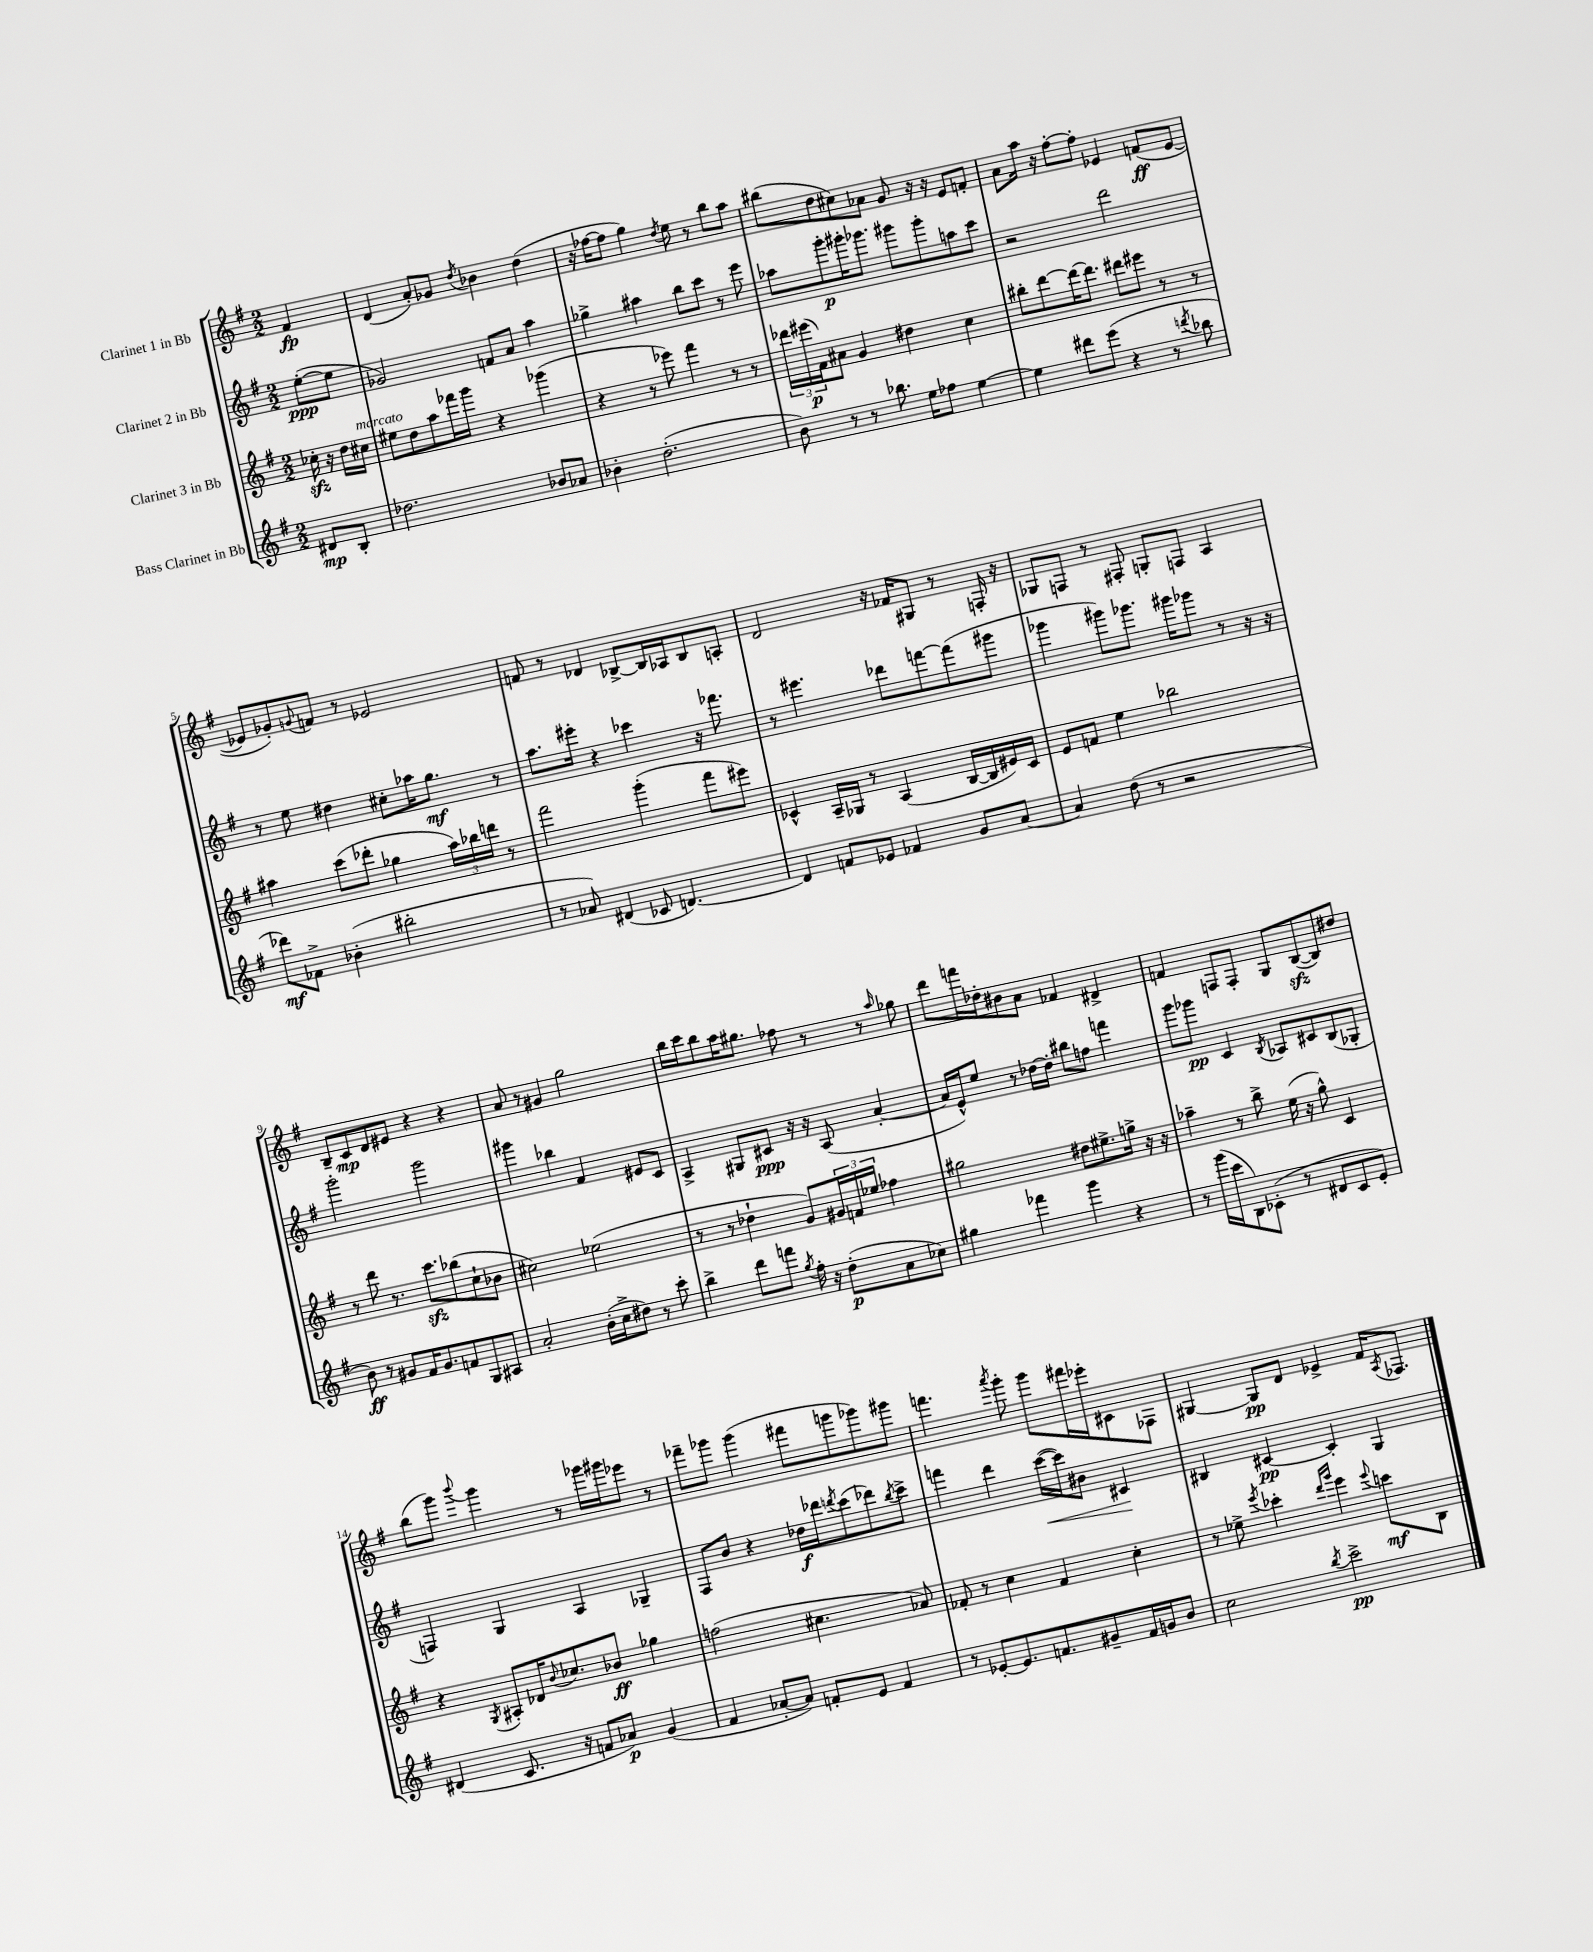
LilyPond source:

<<
\new StaffGroup <<
\new Staff = "s0" \with { instrumentName = "Clarinet 1 in Bb" } {
    \clef treble \key g \major \numericTimeSignature \time 2/2 \partial 4
    fis'4\fp |
    d'4( a'8-.) ges'8 \acciaccatura { d''8 } bes'4 d''4( |
    r16 fes''16~ fes''8 g''4) \acciaccatura { d''8 } e''8 r8 b''8 a''8 |
    bis''8( d''8 cis''8) aes'8 g'8 r16 r16 e'8 f'8-. |
    a'8 a''16 r16 fis''8~-. fis''8-. ees'4 f'8\ff( ees'8~ |
    ees'8 ges'8-.) \appoggiatura { g'8 } f'8 r8 ees'2 |
    f'8 r8 des'4 bes8~-> bes16 aes16 bes8 a8-. |
    d'2 r16 fes'16 gis8 r8 f16-. r16 |
    ges8 f8 r8 fis8-. g8-. f8 a4 |
    b8-- c'8\mp d'8 eis'8 r4 r4 |
    a'8 r8 gis'4 g''2 |
    b''16 c'''16 b''8 a''16 gis''8. fes''8 r8 r8 \grace { a''16 } ges''8 |
    d'''8 f'''16 des''16-. bis'8 a'8 fes'4 dis'4-> |
    f'4 f8 f8-. g8 b8~\sfz( b8) dis''8 |
    b''8( g'''8) \appoggiatura { b'''8 } g'''4 r8 ges'''16 gis'''16 ees'''8 r8 |
    fes'''8-- ges'''8 ges'''4( fis'''8 g'''8 ges'''8) gis'''8 |
    f'''4. \acciaccatura { a'''8 } g'''8-. g'''8 fis'''16 ees'''16-. cis'8 fes8 |
    gis4~ gis8\pp d'8 ees'4-> fis'16 \acciaccatura { a8 } fes8. \bar "|." |
}
\new Staff = "s1" \with { instrumentName = "Clarinet 2 in Bb" } {
    \clef treble \key g \major \numericTimeSignature \time 2/2 \partial 4
    e''8~-.\ppp( e''8 |
    ges'2) f'8 a'8 a''4 |
    ges''4-> ais''4 b''8 c'''8 r8 e'''8 |
    aes''8 g'''8-.\p gis'''16-. ges'''8. gis'''8 gis'''8-. a''8 c'''8 |
    r2 d'''2 |
    r8 e''8 dis''4 cis''8-. aes''16 g''8.\mf r8 |
    a''8. eis'''16-. r4 ces'''4 r16 fes'''8. |
    r8 eis'''4. des'''8 f'''8~ f'''8( gis'''8 |
    ges'''4 gis'''8) ges'''8. gis'''16 ges'''8 r8 r16 r16 |
    g'''2-. g'''2 |
    gis'''4 bes''4 fis'4 eis'8 c'8 |
    a4-> gis8 cis'8\ppp r16 r16 a8( a'4~-. |
    a'16 e'16-^) e''8 r8 des''16~ des''16-. bis''8 f''8 f'''4 |
    g'''8 ges'''8\pp c'4 \acciaccatura { b8 } aes8 cis'8 b8( ges8-. |
    f4) g4 a4 ges4-- |
    fis8 b'8 r4 des''16\f des'''16 \acciaccatura { d'''8 } c'''8( des'''8) \acciaccatura { b''8 } c'''8-> |
    f'''4 d'''4 c'''16~\<( c'''16) bis'8 cis'4\! |
    bis4 cis'4~\pp cis'4-. g4 \bar "|." |
}
\new Staff = "s2" \with { instrumentName = "Clarinet 3 in Bb" } {
    \clef treble \key g \major \numericTimeSignature \time 2/2 \partial 4
    ces''16-.\sfz r16 d''16 cis''16^\markup { \italic "marcato" } |
    eis''8 d''8 a''8 fes'''16 g'''16 r4 ges'''4( |
    r4 r8 ees'''8) fis'''4 r8 r8 |
    \tuplet 3/2 { des'''16 eis'''16\p( fis'16) } ais'8 g'4 dis''4 c''4 |
    bis''8-. d'''8~ d'''16~ d'''8. dis'''8 eis'''8 r8 r8 |
    ais''4 c'''8( des'''8-. ges''4 \tuplet 3/2 { ais''16) bes''16 d'''16 } r8 |
    fis'''2 g'''4-.( fis'''8 eis'''8) |
    ces'4-^ a16-- ges16 r8 a4( b16~ b16 eis'16) ces'16 |
    e'8 f'8 e''4 bes''2 |
    r8 d'''8 r8. c'''8.\sfz bes''8( c''8-! bes'8 |
    cis''2) ees''2( |
    r8 r8 des''4-! g'8) \tuplet 3/2 { gis'16 f'16 ees''16 } fes''4 |
    gis''2 dis''8 eis''8.-> g''16-> r16 r16 |
    aes''4-- r8 b''8-> e''16( r16 g''8-^) c'4 |
    r4 \acciaccatura { g8 } ais8-. des'16 \appoggiatura { b'8 } ces''8. bes'8\ff ges''4 |
    f''2( cis''4. aes'8) |
    fes'8-. r8 c''4 fes'4 c''4-. |
    r8 ees''8-> \acciaccatura { e'''8 } ces'''4-. \grace { d'''16 g'''16 } e'''4 \appoggiatura { e'''8 } c'''8\mf b8 \bar "|." |
}
\new Staff = "s3" \with { instrumentName = "Bass Clarinet in Bb" } {
    \clef treble \key g \major \numericTimeSignature \time 2/2 \partial 4
    dis'8\mp b8-. |
    des''2. bes'8 aes'8 |
    bes'4-. d''2.-.( |
    b'8) r8 r8 bes''8. e''16 fes''8 e''4~ |
    e''4 dis'''8 e'''8( r4 r8 \acciaccatura { d'''8 } bes''8 |
    des'''8\mf) fes'8-> bes'4-.( bis''2-. |
    r8 aes'8) dis'4( ces'8 d'4.~) |
    d'4 f'8 ees'8 fes'4 g'8 a'8~ |
    a'4 d''8( r8 r2 |
    b'8\ff) r8 gis'8 fis'16 gis'8. f'8 g8 ais8 |
    a'2-. b'16-.( c''16-> dis''8) r8 c'''8-. |
    b''4-> d'''8 f'''8 \acciaccatura { g''8 } fis''16-. r16 d''8-.\p( a'8 ces''8) |
    gis''4 fes'''4 g'''4 r4 |
    r8 g'''16( c'''16 b8) ces'8-.( r8 dis'8 ces'8 e'8-.) |
    dis'4( c'8. r16 f'8 aes'8\p) g'4( |
    fis'4 aes'8~-. aes'8) f'8-. e'8 f'4 |
    r8 ees'8~-. ees'8. f'8. gis'8-- f'16 g'16 b'8 |
    c''2 \acciaccatura { b''8 } c'''2->\pp \bar "|." |
}
>>
>>
